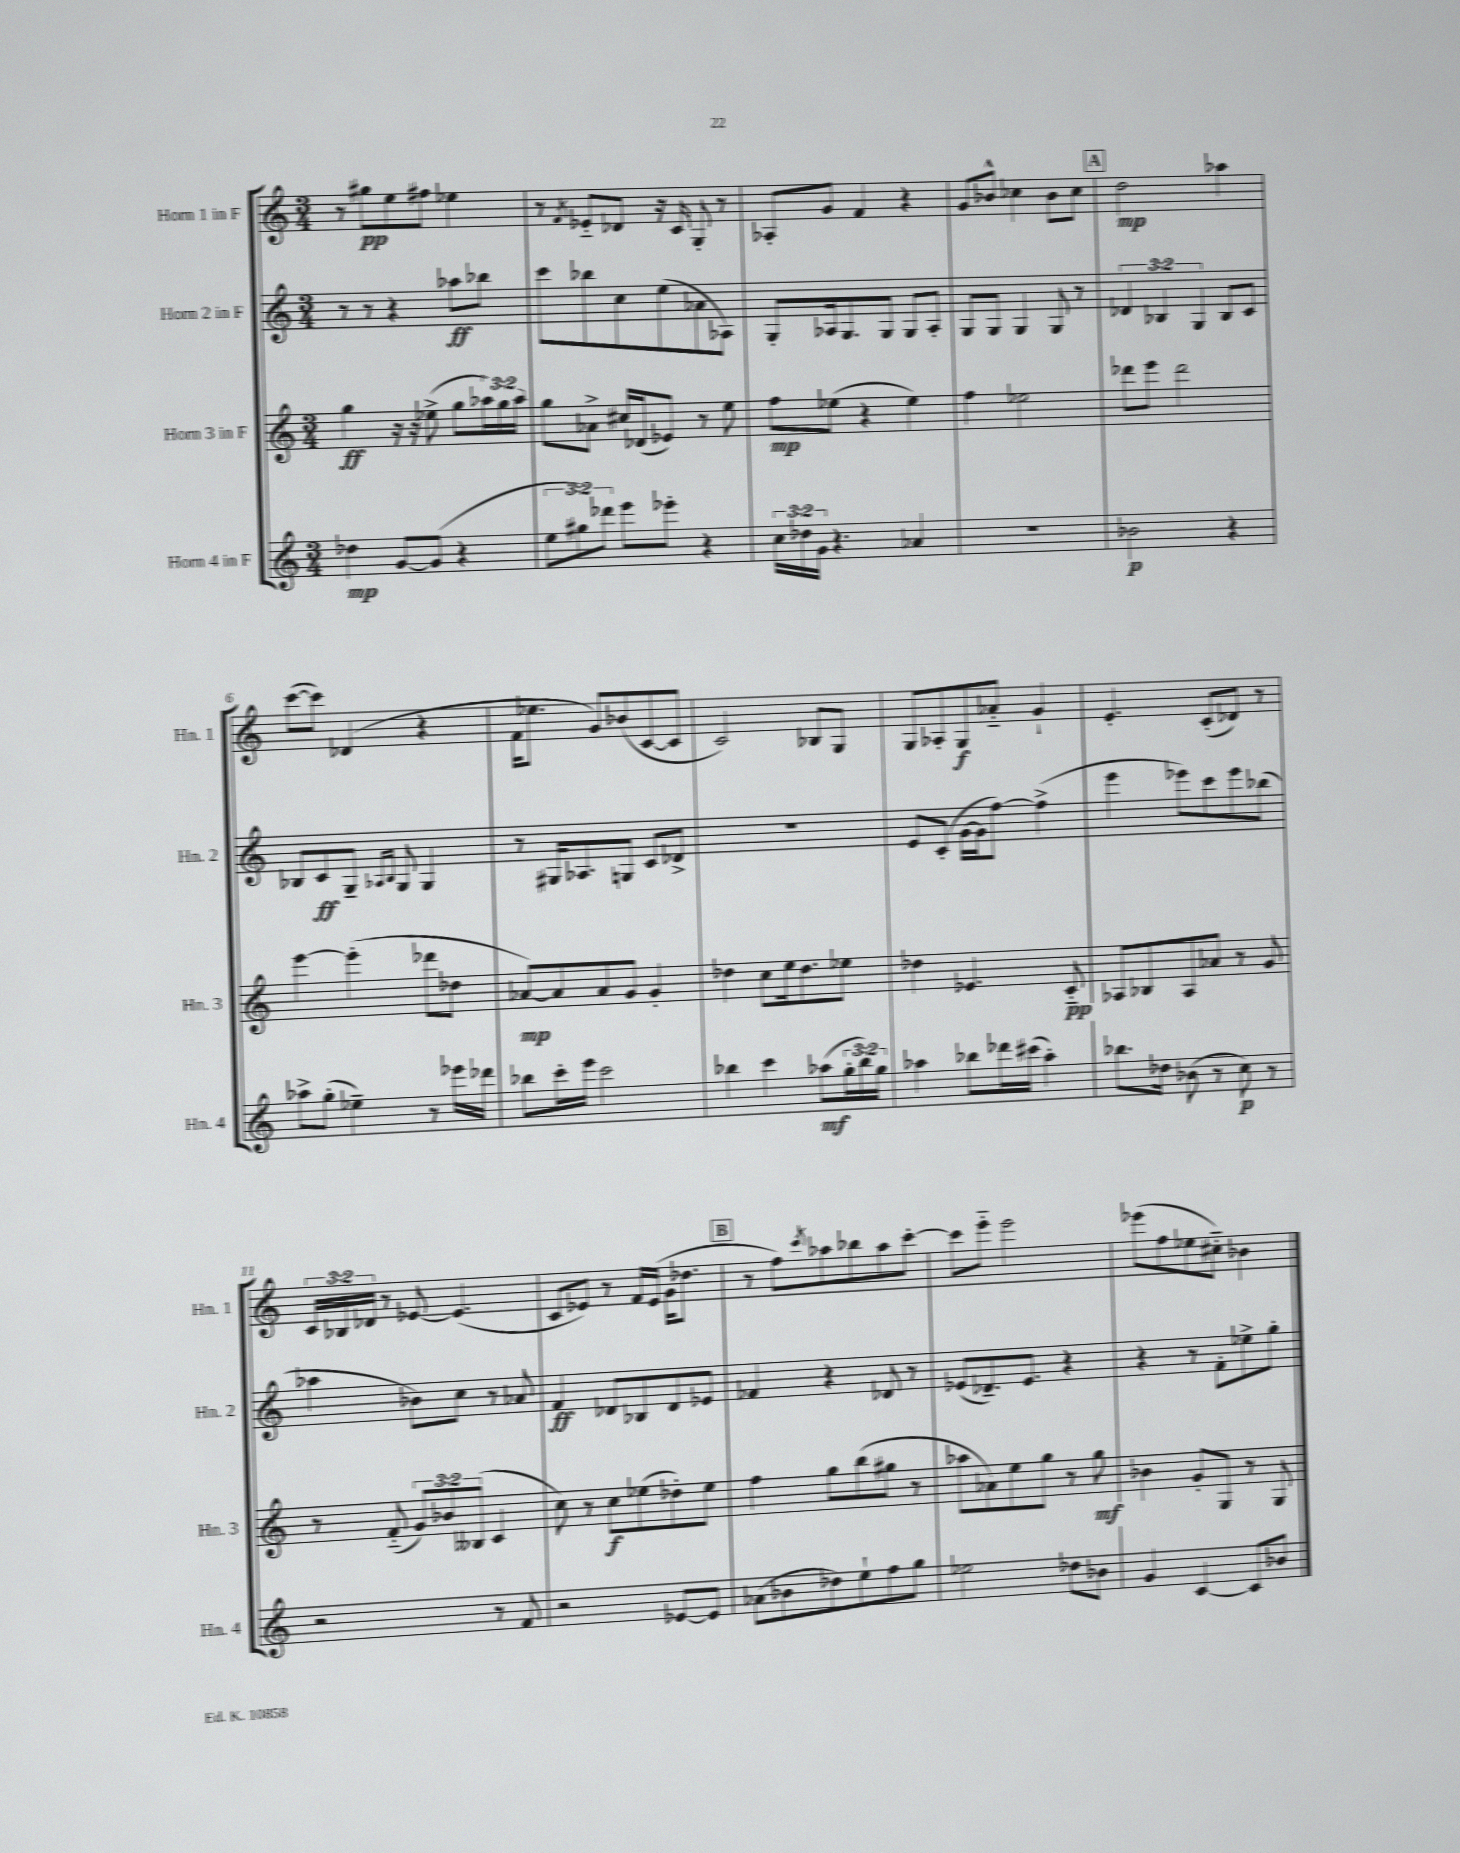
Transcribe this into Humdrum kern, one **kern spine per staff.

**kern	**dynam	**kern	**dynam	**kern	**dynam	**kern	**dynam
*part4	*part4	*part3	*part3	*part2	*part2	*part1	*part1
*staff4	*staff4	*staff3	*staff3	*staff2	*staff2	*staff1	*staff1
*I"Horn 4 in F	*	*I"Horn 3 in F	*	*I"Horn 2 in F	*	*I"Horn 1 in F	*
*I'Hn. 4	*	*I'Hn. 3	*	*I'Hn. 2	*	*I'Hn. 1	*
*clefG2	*	*clefG2	*	*clefG2	*	*clefG2	*
*k[]	*	*k[]	*	*k[]	*	*k[]	*
*M3/4	*	*M3/4	*	*M3/4	*	*M3/4	*
=1	=1	=1	=1	=1	=1	=1	=1
4dd-X\	mp	4gg\	ff	8r	.	8r	.
.	.	.	.	8r	.	8gg#X\L	pp
[8g/L	.	16r	.	4r	.	8ee\	.
.	.	16r	.	.	.	.	.
(8g/J]	.	(8ee-X^\	.	.	.	8ff#X\J	.
4r	.	8gg\L	.	8aa-X\L	ff	4ee-X\	.
.	.	24aa-X\L)	.	8bb-X\J	.	.	.
.	.	24gg\	.	.	.	.	.
.	.	24aa-\JJ	.	.	.	.	.
=2	=2	=2	=2	=2	=2	=2	=2
12ee\L	.	8gg\L	.	8ccc\L	.	8r	.
12gg#X\)	.	.	.	.	.	.	.
.	.	.	.	.	.	8qf/	.
.	.	8a-X^\J	.	8bb-X\	.	8e-X/L	.
12ddd-X\J	.	.	.	.	.	.	.
8eee\L	.	16cc#X/LL	.	8cc\	.	8d-X/J	.
.	.	(16d-X/J	.	.	.	.	.
8eee-X'\J	.	8e-X/J)	.	(8ee\	.	16r	.
.	.	.	.	.	.	16c/	.
4r	.	8r	.	8a-X\	.	8G'/	.
.	.	8ee\	.	8A-X\J)	.	8r	.
=3	=3	=3	=3	=3	=3	=3	=3
24cc\LL	.	8ff\L	mp	8G'/L	.	8A-X'/L	.
24dd-X\	.	.	.	.	.	.	.
24g\JJ	.	.	.	.	.	.	.
4.r	.	(8ee-X\J	.	16A-X/k	.	8g/J	.
.	.	.	.	8.G/	.	.	.
.	.	4r	.	.	.	4f/	.
.	.	.	.	8G/J	.	.	.
4a-X/	.	4ee-\)	.	8G/L	.	4r	.
.	.	.	.	8A-'/J	.	.	.
=4	=4	=4	=4	=4	=4	=4	=4
2.r	.	4ff\	.	8G/L	.	8g/L	.
.	.	.	.	8G/J	.	8b-X^^/J	.
.	.	2ee-X\	.	4G/	.	4cc-X\	.
.	.	.	.	8G/	.	8b-\L	.
.	.	.	.	8r	.	8cc-\J	.
!!LO:REH:place=s1:t=A
=5	=5	=5	=5	=5	=5	=5	=5
2b-X\	p	8ddd-X\L	.	6d-X/	.	2dd\	mp
.	.	8eee\J	.	.	.	.	.
.	.	.	.	6B-X/	.	.	.
.	.	2ddd-\	.	.	.	.	.
.	.	.	.	6G/	.	.	.
4r	.	.	.	8B-/L	.	4aa-X\	.
.	.	.	.	8c/J	.	.	.
!!LO:LB:g=z
=6	=6	=6	=6	=6	=6	=6	=6
8aa-X^\L	.	[4eee\	.	8B-X/L	.	([8ccc\L	.
(8gg'\J	.	.	.	8c/	ff	8ccc\J])	.
4ee-X~\)	.	(4eee'\]	.	8G~/J	.	(4d-X/	.
.	.	.	.	16qqA-X/LL	.	.	.
.	.	.	.	16qqB-/JJ	.	.	.
.	.	.	.	8G/	.	.	.
8r	.	8ddd-X\L	.	4G/	.	4r	.
16eee-X\LL	.	8dd-X\J	.	.	.	.	.
16ddd-X\JJ	.	.	.	.	.	.	.
=7	=7	=7	=7	=7	=7	=7	=7
8bb-X\L	.	[8a-X/L)	mp	8r	.	16f\KL	.
.	.	.	.	.	.	8.ee-X\J	.
16ccc'\L	.	8a-/]	.	16G#X/KL	.	.	.
16eee\JJ	.	.	.	8.A-X/	.	.	.
2ccc\	.	8a-/	.	.	.	8g/L)	.
.	.	8g/J	.	8Gn/J	.	(8b-X/	.
.	.	4g'/	.	8c/L	.	[8c/	.
.	.	.	.	8d-X^/J	.	8c/J]	.
=8	=8	=8	=8	=8	=8	=8	=8
4bb-X\	.	4dd-X\	.	2.r	.	2c/)	.
4ccc\	.	8cc\L	.	.	.	.	.
.	.	16ee\k	.	.	.	.	.
.	.	8.dd-\	.	.	.	.	.
(8aa-X\L	mf	.	.	.	.	8B-X/L	.
24gg'\L	.	8ee-X\J	.	.	.	8G/J	.
24bb-\)	.	.	.	.	.	.	.
24gg\JJ	.	.	.	.	.	.	.
=9	=9	=9	=9	=9	=9	=9	=9
4aa-X\	.	4dd-X\	.	8e/L	.	8G/L	.
.	.	.	.	(8c'/J	.	8A-X'/	.
8bb-X\L	.	4.e-X/	.	[16g\LL	.	8G/	f
.	.	.	.	16g\J]	.	.	.
16ddd-X\L	.	.	.	[8ff\J)	.	8a-X/J	.
(16ccc#X\JJ	.	.	.	.	.	.	.
4aa-'\)	.	.	.	(4ff^\]	.	4g`/	.
.	.	8c/	pp	.	.	.	.
=10	=10	=10	=10	=10	=10	=10	=10
8.bb-X\L	.	8A-X/L	.	4eee\	.	4.e'/	.
.	.	8B-X/	.	.	.	.	.
16dd-X\Jk	.	.	.	.	.	.	.
(8b-X\	.	8A-/	.	8eee-X\L)	.	.	.
8r	.	8a-X/J	.	8ccc\	.	(8c'/L	.
8cc\)	p	8r	.	8eee-\	.	8d-X/J)	.
8r	.	8g/	.	(8bb-X\J	.	8r	.
!!LO:LB:g=z
=11	=11	=11	=11	=11	=11	=11	=11
2r	.	8r	.	4aa-X\	.	24c/LL	.
.	.	.	.	.	.	24B-X/	.
.	.	.	.	.	.	24d-X/JJ	.
.	.	(8f/	.	.	.	8r	.
.	.	12g/L)	.	8b-X\L)	.	[8e-X/	.
.	.	12b-X/	.	.	.	.	.
.	.	.	.	8cc\J	.	(4.e-/]	.
.	.	(12B--X/J	.	.	.	.	.
8r	.	4c/	.	8r	.	.	.
8f/	.	.	.	8a-X/	.	.	.
=12	=12	=12	=12	=12	=12	=12	=12
2r	.	8cc\)	.	4f/	ff	8c/L	.
.	.	8r	.	.	.	8e-X/J)	.
.	.	8cc\L	f	8d-X/L	.	8r	.
.	.	(8ee-X\	.	8B-X/	.	16f/LL	.
.	.	.	.	.	.	(16e-/JJ	.
[8e-X/L	.	8dd-X'\)	.	8d-/	.	16g\KL	.
.	.	.	.	.	.	8.dd-X\J	.
8e-/J]	.	8ee-\J	.	8e-X/J	.	.	.
!!LO:REH:place=s1:t=B
=13	=13	=13	=13	=13	=13	=13	=13
(8a-X\L	.	4ff\	.	4f-X/	.	8r	.
8b-X\	.	.	.	.	.	8ff\L)	.
.	.	.	.	.	.	8qccc/	.
8dd-X\)	.	8gg\L	.	4r	.	8aa-X\	.
8ee`\	.	(8bb\	.	.	.	8bb-X\	.
8ff\	.	8gg#X\J	.	8d-X/	.	8aa-\	.
8gg\J	.	8r	.	8r	.	[8ccc'\J	.
=14	=14	=14	=14	=14	=14	=14	=14
2ee-X\	.	8aa-X\L	.	(8e-X/L	.	8ccc\L]	.
.	.	8a-X\)	.	8.d-X~/)	.	8eee\J	.
.	.	8ee\	.	.	.	2eee\	.
.	.	.	.	8.e-/J	.	.	.
.	.	8gg\J	.	.	.	.	.
8dd-X\L	.	8r	.	4r	.	.	.
8b-X\J	.	8gg\	mf	.	.	.	.
=15	=15	=15	=15	=15	=15	=15	=15
4g/	.	4b-X\	.	4r	.	(8eee-X\L	.
.	.	.	.	.	.	8ff\	.
[4c/	.	8g'/L	.	8r	.	8ee-X\	.
.	.	8G/J	.	8f'\L	.	8cc#X\J)	.
8c/L]	.	8r	.	8ee-X^\	.	4b-X\	.
8b-X/J	.	8G/	.	8gg'\J	.	.	.
==	==	==	==	==	==	==	==
*-	*-	*-	*-	*-	*-	*-	*-
